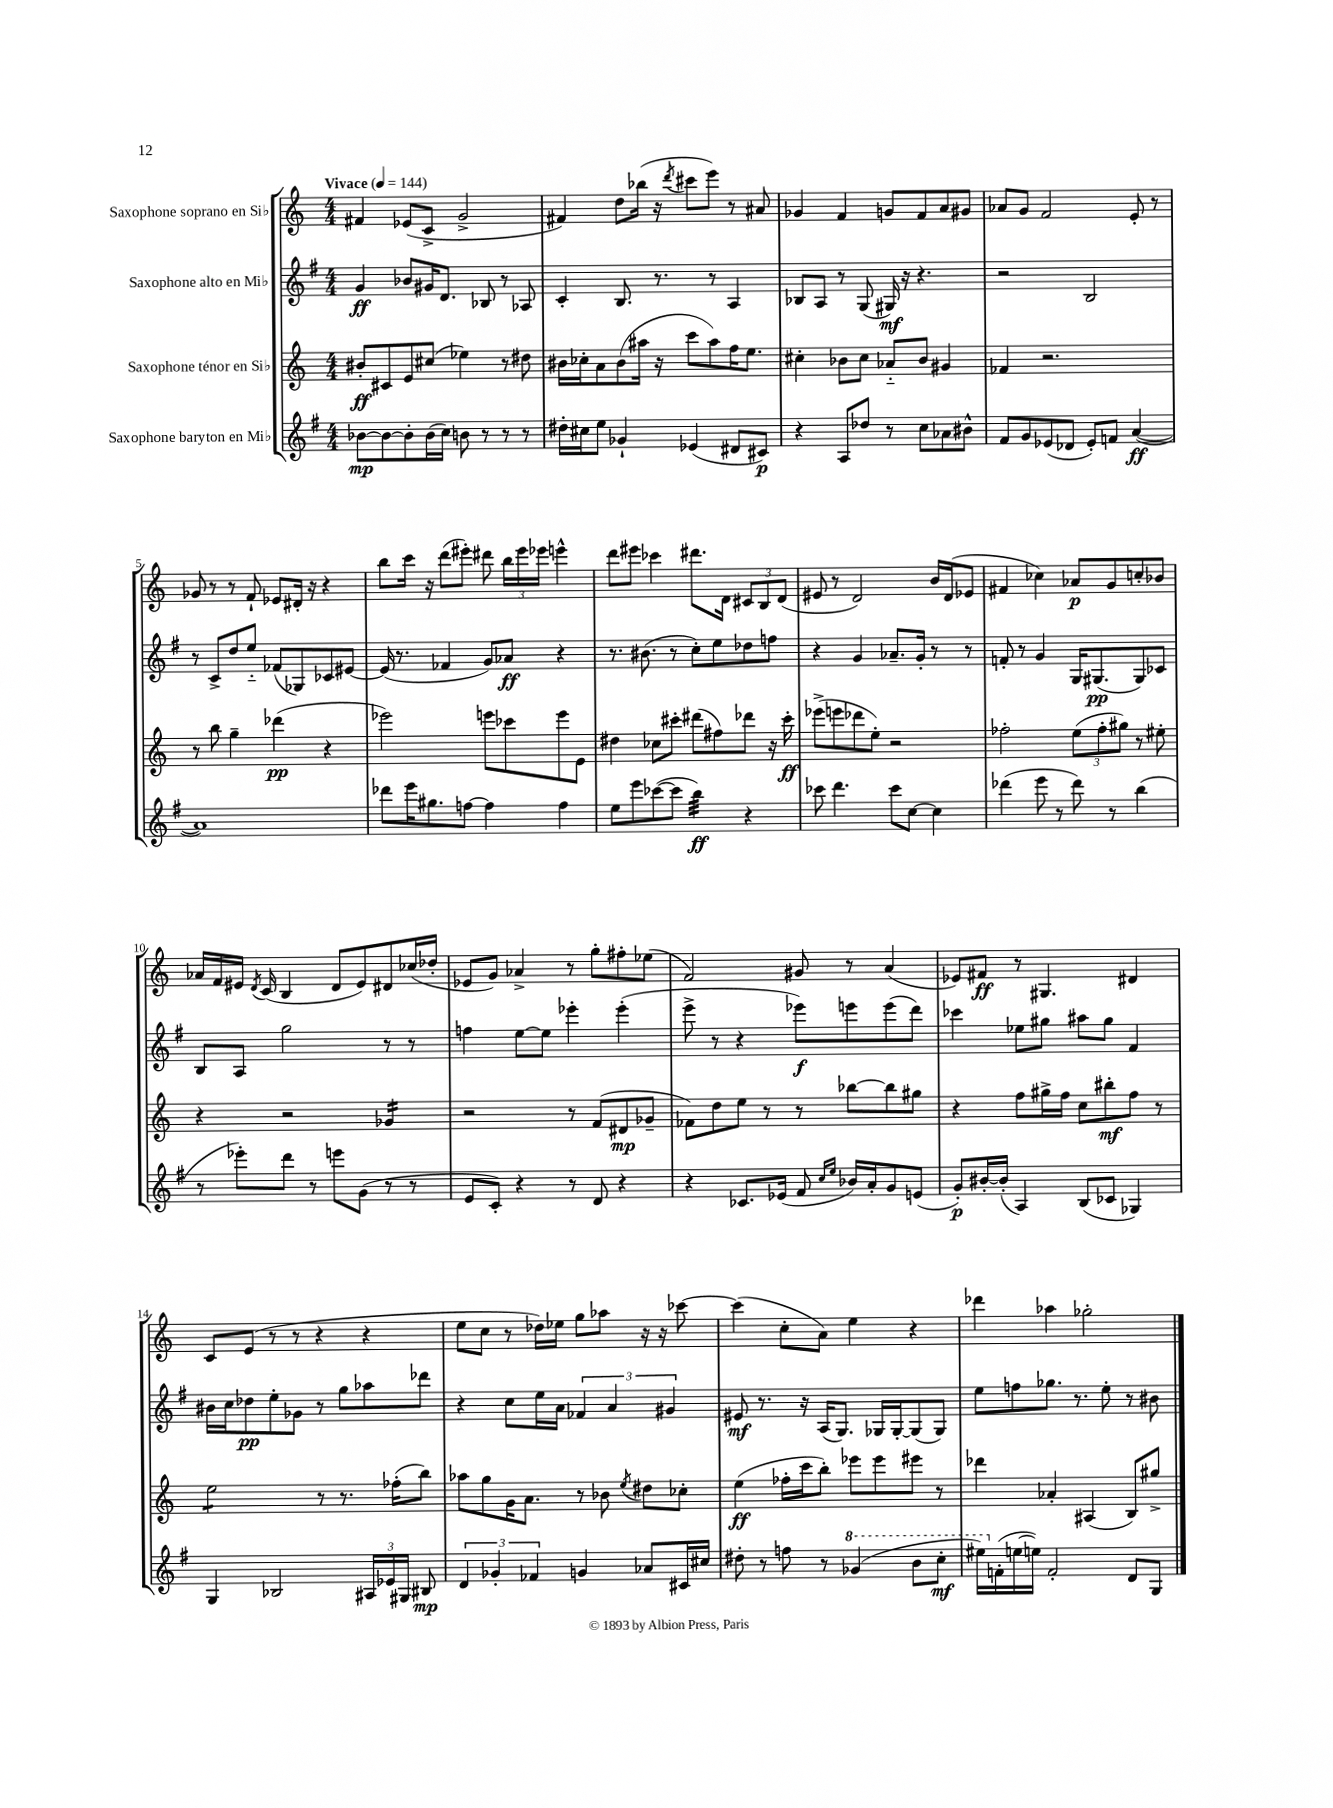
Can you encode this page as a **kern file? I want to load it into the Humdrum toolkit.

**kern	**kern	**kern	**kern
*staff4	*staff3	*staff2	*staff1
*clefG2	*clefG2	*clefG2	*clefG2
*k[f#]	*k[]	*k[f#]	*k[]
*M4/4	*M4/4	*M4/4	*M4/4
*MM144	*MM144	*MM144	*MM144
[8b-	8b#'	4g	4f#
8b-_	8c#	.	.
8b-']	8e	8b-	(8e-
(16b-	(8cc#	16g#	8c^
16cc)	.	8.d	.
8b	4ee-)	.	2g^
8r	.	8B-	.
8r	8r	8r	.
8r	8dd#	8A-	.
=	=	=	=
16dd#'	16b#	4c'	4f#)
16cc#	16cc-'	.	.
8ee	8a	.	.
4g-`	(8b#	8.B	8dd
.	16aa#	.	(16bb-
.	16r	8.r	16r
.	.	.	8qddd
(4e-	8ccc	.	8ccc#
.	8aa#)	8r	8eee)
8d#	16ff	4A	8r
.	8.ee	.	.
8c#)	.	.	8a#
=	=	=	=
4r	4cc#'	8B-	4g-
.	.	8A	.
8A	8b-	8r	4f
8dd-	8cc#	(8G	.
8r	8a-'~	16G#)	8g
.	.	16r	.
8cc	8b-	4.r	8f
8a-	4g#	.	8a
8b#^^	.	.	8g#
=	=	=	=
8f#	4f-	2r	8a-
8g	.	.	8g
(8e-	2.r	.	2f
8d-	.	.	.
8e-')	.	2B	.
8f	.	.	.
([4a	.	.	8e'
.	.	.	8r
=	=	=	=
1a])	8r	8r	8g-
.	8bb	8c^	8r
.	4gg~	8dd	8r
.	.	8ee'~	8f`
.	(4ddd-	(8f-	8e-
.	.	8G-)	16d#'
.	.	.	16r
.	4r	8c-	4r
.	.	[8e#	.
=	=	=	=
8ddd-	2eee-)	(16e#]	8bb
.	.	8.r	.
16eee	.	.	16ccc
8.gg#	.	.	16r
.	.	4f-	(8ddd
[8ff	.	.	8eee#')
4ff]	8eee	8g)	8ddd#
.	8ccc-	8a-	24bb
.	.	.	24eee#
.	.	.	24eee-
4ff	8eee	4r	4eee^^
.	8e	.	.
=	=	=	=
8ee	4dd#	8.r	8ddd
8eee	.	.	8eee#
.	.	(8.b#	.
([8ccc-	8cc-	.	4ccc-
8ccc-]	8ccc#'	8r	.
4bb)	(8ddd#	8cc')	8.ddd#
.	8ff#)	8ee	.
.	.	.	16d
4r	8ddd-	8dd-	12c#
.	.	.	12B
.	16r	8ff	.
.	.	.	(12d
.	16ccc#'	.	.
=	=	=	=
8ccc-	(8eee-^	4r	8e#
4.ddd	8eee	.	8r
.	8ddd-	4g	2d)
.	8ee')	.	.
8ccc-	2r	8.a-~	.
[8cc	.	.	.
.	.	16g'	.
4cc]	.	8r	16b
.	.	.	(16d
.	.	8r	8e-
=	=	=	=
(4ddd-	2ff-'	8f'	4f#
.	.	8r	.
8eee	.	4g	4cc-)
8r	.	.	.
8ddd-)	(12ee	16G	8a-
.	.	(8.G#	.
.	12ff-'	.	.
8r	.	.	8g
.	12gg#)	.	.
(4bb	8r	8G#)	8cc'
.	8ee#'	8c-	8b-
=	=	=	=
8r	4r	8B	16a-
.	.	.	16f
8eee-')	.	8A	16e#
.	.	.	8qd
.	.	.	(16c
8ddd	2r	2gg	4B
8r	.	.	.
8eee	.	.	8d
(8g	.	.	8e#)
8r	4g-	8r	8d#
8r	.	8r	(16cc-
.	.	.	16dd-'
=	=	=	=
8e	2r	4ff	8e-
8c')	.	.	8g)
4r	.	[8ee	4a-^
.	.	8ee]	.
8r	8r	4eee-'	8r
8d	(8f	.	8gg'
4r	8d#	(4eee-'	8ff#'
.	8g-~	.	(8ee-
=	=	=	=
4r	8f-)	8eee^	2f)
.	8dd	8r	.
8.c-	8ee	4r	.
.	8r	.	.
(16e-	.	.	.
8f#	8r	8eee-)	8g#
16qqcc	.	.	.
16qqee	.	.	.
16b-)	[8bb-	8eee	8r
16a'	.	.	.
8g	8bb-]	(8eee	(4a
(8e	8gg#	8ddd)	.
=	=	=	=
8g')	4r	4ccc-	8e-)
[16b#'	.	.	8f#
(16b#']	.	.	.
4A)	8ff	8ee-	8r
.	16gg#^	8gg#	4.G#
.	16ff	.	.
(8B	8cc	8aa#	.
8c-	8bb#'	8gg#	.
4G-)	8ff	4f#	4d#
.	8r	.	.
=	=	=	=
4G	2ee	16b#	8c
.	.	16cc	.
.	.	8dd-	(8e
2B-	.	8ee'	8r
.	.	8g-	8r
.	8r	8r	4r
.	8.r	8gg	.
24A#	.	8aa-	4r
24e-	.	.	.
.	(16ff-'	.	.
24G#	.	.	.
8B#	8bb)	8ddd-	.
=	=	=	=
6d	8aa-	4r	8ee
.	8gg	.	8cc
6g-'	.	.	.
.	16g	8cc	8r
.	8.a	.	.
6f-	.	.	.
.	.	16ee	16dd-)
.	.	16a	16ee-
4g	8r	6f-	8gg
.	8b-	.	8aa-
.	.	6a	.
.	8qee	.	.
8a-	8dd#	.	16r
.	.	.	16r
.	.	6g#	.
16c#	8cc-'	.	[8ccc-
16cc#	.	.	.
=	=	=	=
8dd#'	(4ee	8e#	(4ccc-]
8r	.	8.r	.
8ff	16ff-'	.	8cc'
.	16ccc	16r	.
8r	8bb')	(16A	8a)
.	.	8.G)	.
(4gg-	8eee-	.	4ee
.	8eee-	16G-	.
.	.	[16G-'	.
8bb	8eee#	(8G-]	4r
8ccc'	8r	8G-)	.
=	=	=	=
16eee#)	4ddd-	8ee	4ddd-
(16f'	.	.	.
[16ee	.	8ff	.
16ee])	.	.	.
2f'	4a-'	8.gg-	4aa-
.	.	8.r	.
.	(4A#	.	2gg-'
.	.	8ee'	.
8d	8B)	8r	.
8G	8gg#^	8b#	.
==	==	==	==
*-	*-	*-	*-
